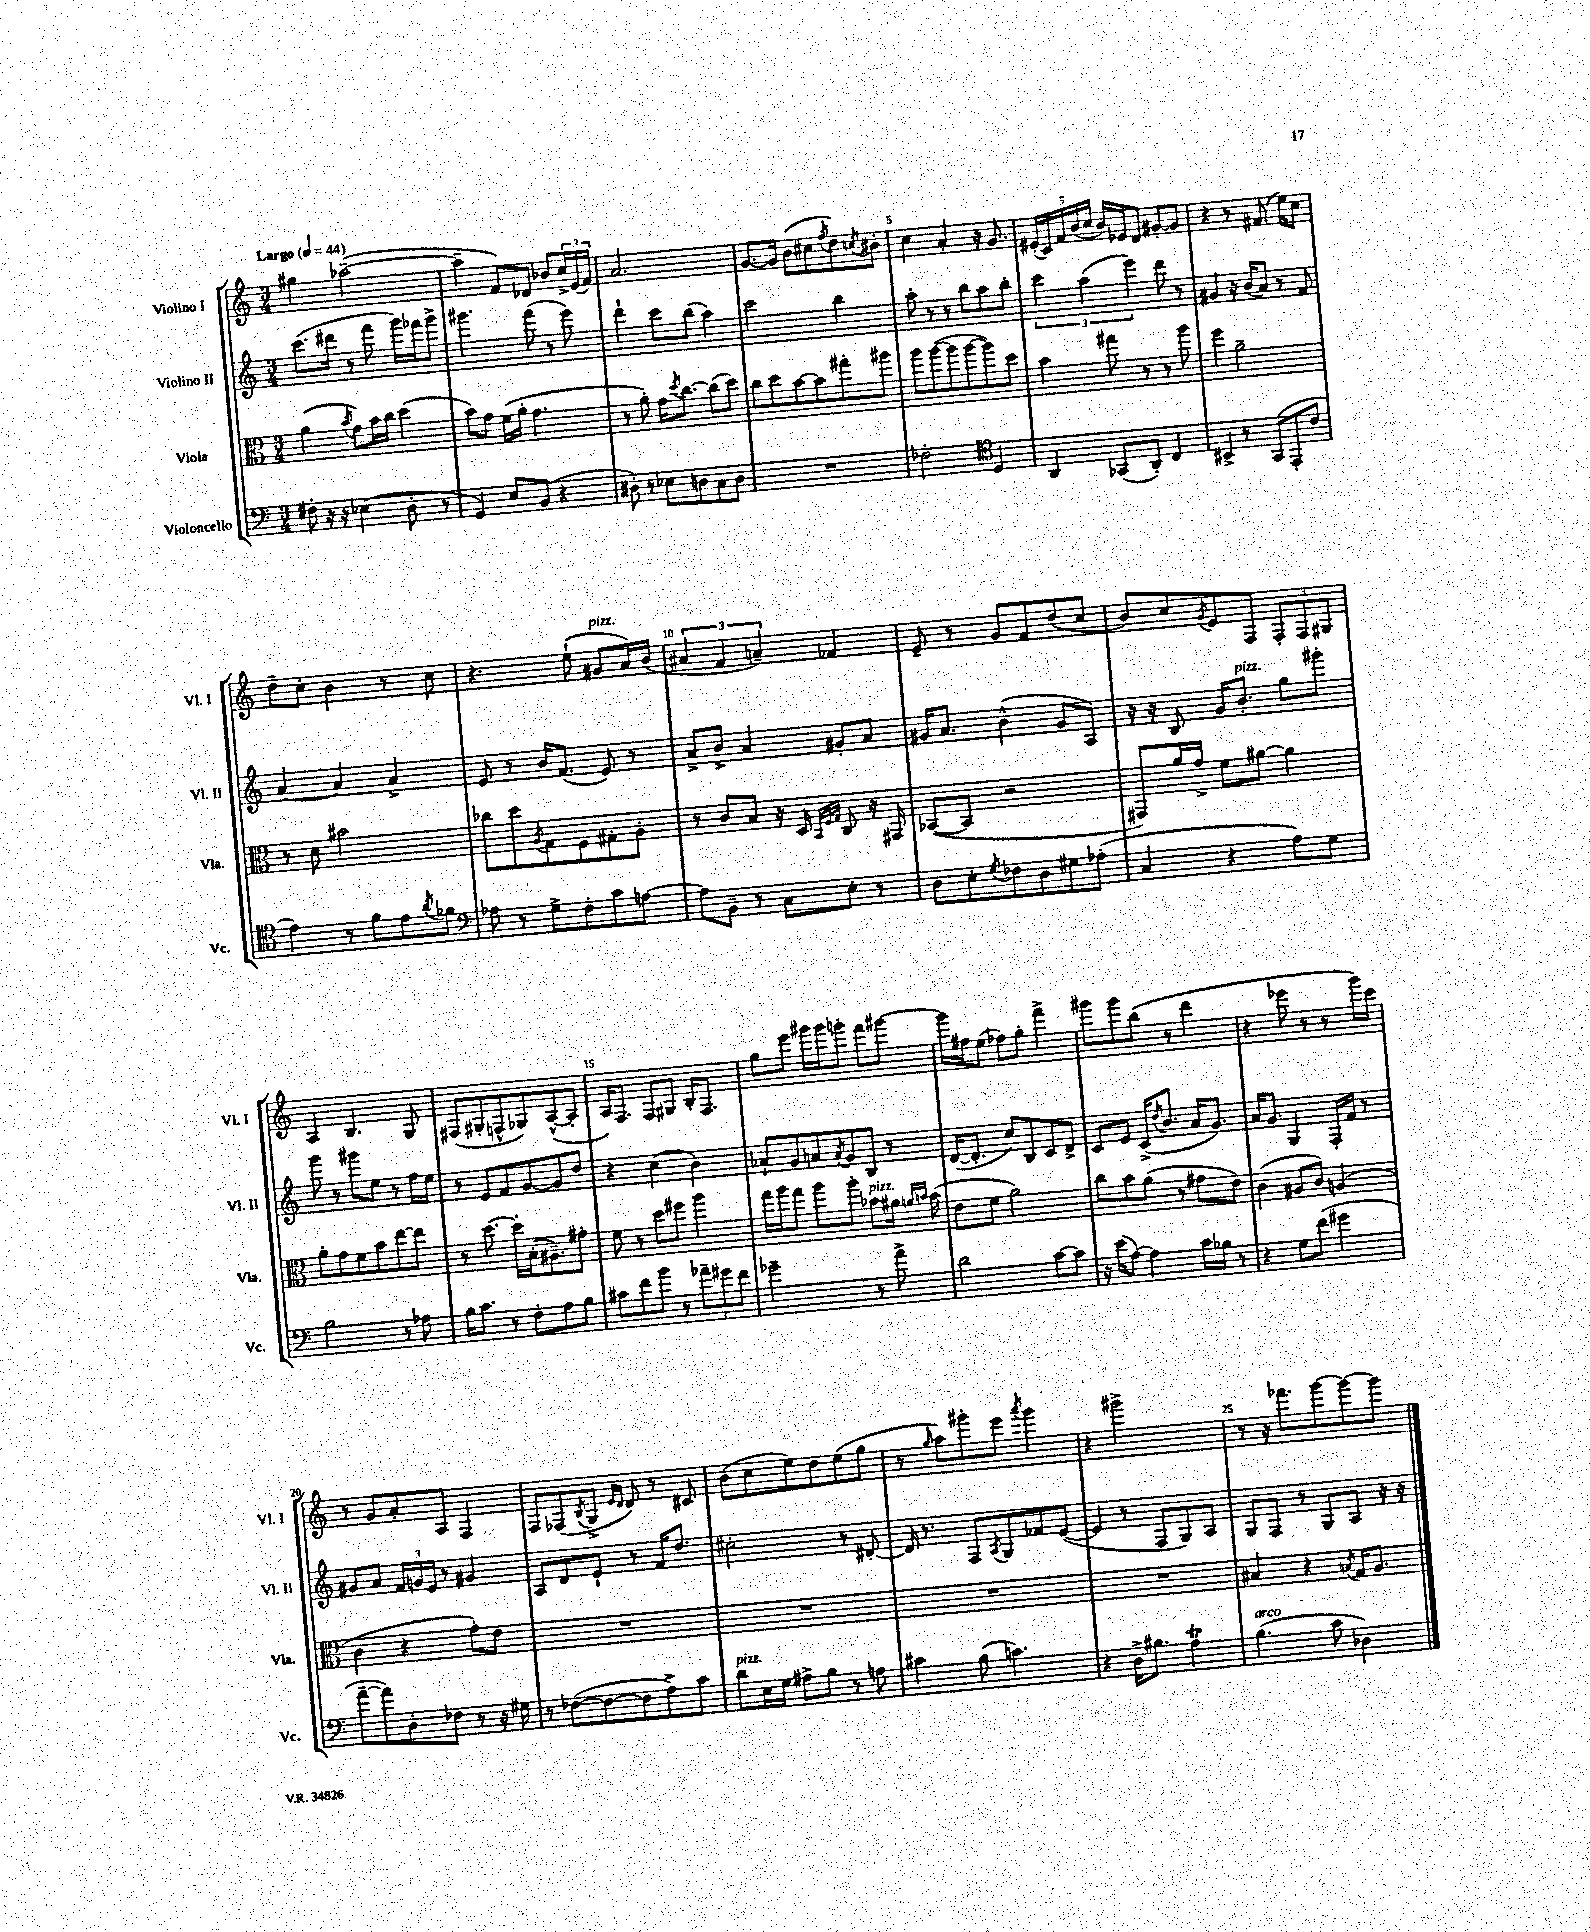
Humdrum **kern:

**kern	**kern	**kern	**kern
*part4	*part3	*part2	*part1
*staff4	*staff3	*staff2	*staff1
*I"Violoncello	*I"Viola	*I"Violino II	*I"Violino I
*I'Vc.	*I'Vla.	*I'Vl. II	*I'Vl. I
*clefF4	*clefC3	*clefG2	*clefG2
*k[]	*k[]	*k[]	*k[]
*M3/4	*M3/4	*M3/4	*M3/4
*MM44	*MM44	*MM44	*MM44
=1	=1	=1	=1
!	!	!	!LO:TX:a:B:t=Largo
8F#X'\	(4a\	(8.ccc\L	4gg#X\
16r	.	.	.
16r	.	16ddd#X\Jk	.
.	8qb/	.	.
(4E-X\	8g\L)	8r	([2aa-X~\
.	16b\L	8fff\	.
.	16cc\JJ	.	.
8D'\	(4dd\	16ggg\LL)	.
.	.	16fff-X\J	.
8r	.	8ggg^\J	.
=2	=2	=2	=2
4GG/)	8b\L)	4.ggg#X\	4aa-~\]
.	8g\J	.	.
8E/L	(16f\LL	.	8f/L)
.	16a'\JJ	.	.
(8BB/J	4.g\	(8fff\	8d-X/J
4r	.	8r	8b-X/L
.	.	8eee\)	24cc^/L
.	.	.	(24e/
.	.	.	24f/JJ)
=3	=3	=3	=3
8D#X'\)	8r	4ddd`\	2.a/
8r	8a'\)	.	.
8E-X\L	16g\KL	8ccc\L	.
.	8qdd/	.	.
.	[8.cc\J	.	.
8Dn\	.	(8bb\J	.
8C\	(8cc\L]	4aa\)	.
8D\J	8dd\J)	.	.
=4	=4	=4	=4
2.r	8cc\L	2ccc\	[8.g/L
.	8dd\	.	.
.	.	.	16g/Jk]
.	[8b\	.	(8b\L
.	8b\]	.	8cc#X\
.	.	.	8qff/
.	8gg#X'\	4bb\	8dd\)
.	.	.	8qccn/
.	8aa#X\J	.	8b#X'\J
=5	=5	=5	=5
2F-X'\	8aa\L	8aa'\	4cc\
.	([8aa\	8r	.
.	8aa\]	8r	4a'/
.	[8aa\	8bb\L	.
*clefC4	*	*	*
4D/	8aa\])	8aa\	16r
.	.	.	8.g/
.	8dd\J	8bb'\J	.
=6	=6	=6	=6
4AA/	4b\	6ccc\	(20e#X'/LL
.	.	.	20c/)
.	.	.	20f/
.	.	.	(20b/
.	.	(6aa\	.
.	.	.	20cc/JJ
(8GG-X/L	8gg#X\	.	16b/LL)
.	.	.	16e-X/J
.	.	6eee\)	.
8AA'/J)	8r	.	8d/J
4C/	8r	8ddd\	[8g#X'/L
.	8aa\	8r	8g#/J]
=7	=7	=7	=7
4BB#X^/	4ff\	4g#X/	4r
8r	2a~\	16r	8r
.	.	(16b/KL	.
(8GG/L	.	8a/J)	(8.f#X/
8EE'/	.	8r	.
.	.	.	16ee\KL)
8c/J	.	8f/	8cc\J
!!LO:LB:g=z
=8	=8	=8	=8
4e\)	8r	[4a/	8dd~\L
.	8d\	.	8cc'\J
8r	2b#X\	4a/]	4b\
8f\L	.	.	.
8e\	.	4a^/	8r
8qa/	.	.	.
8f-X\J	.	.	8cc\
=9	=9	=9	=9
*clefF4	*	*	*
8A-X\	8cc-X\L	8e/	4.r
8r	8dd\	8r	.
.	8qA/	.	.
8G^\L	8G\	16b/KL	.
.	.	(8.f/J	.
8F'\	8F\	.	(8ee`\
!	!	!	!LO:TX:a:i:t=pizz.
8c\	8G#X'\	8e/)	8g#X/L
[8An\J	8A'\J	8r	16a/L)
.	.	.	(16b/JJ
=10	=10	=10	=10
8A\L]	8r	8a^/L	6a#X/
8BB~\J	8c/L	8b^/J	.
.	.	.	6f/
8r	8B/J	4a/	.
.	.	.	6an~/)
8C\L	16r	.	.
.	16D/	.	.
.	32qqBB/LLL	.	.
.	32qqF/	.	.
.	32qqG/JJJ	.	.
8E'\J	8C/	8g#X'/L	4f-X/
8r	16r	8a/J	.
.	16GG#X/	.	.
=11	=11	=11	=11
8D\L	([8BB-X/L	16g#X/KL	8e~/
.	.	8.a/J	.
8E'\	8BB-/J]	.	8r
8qG/	.	.	.
8F-X\	2r	(4b^^\	8g/L
8D\	.	.	8f/
8G#X\	.	8g#/L	(8dd/
(8A-X'\J	.	8A/J)	8cc/J
=12	=12	=12	=12
4C/	8GG#X/L)	16r	8b/L)
.	.	16r	.
.	16a/L	8B/	8cc/
.	16g^/JJ	.	.
.	.	.	8qg/
4r	8f\L	16g/KL	8e/
!	!	!LO:TX:a:i:t=pizz.	!
.	.	8.b'/J	.
.	[8a#X\J	.	8F/J
8A\L)	4a#\]	8gg\L	12F'/L
.	.	.	12F/
8G\J	.	8ggg#X'\J	.
.	.	.	12G#X/J
!!LO:LB:g=z
=13	=13	=13	=13
2B\	8a'\L	8ggg\	4A/
.	8g\	8r	.
.	8f\	8ggg#X\L	4.B/
.	8b\	8ee\J	.
8r	[8ee\	8r	.
8A-X\	8ee\J]	16ff\LL	8G/
.	.	16ee\JJ	.
=14	=14	=14	=14
16B\KL	8r	8r	(8F#X/L
8.c\J	.	.	.
.	[8.dd\	8e/L	8G#X'/
8r	.	8f/	8Fn^^/
.	16dd'\LL]	.	.
8F'\L	(16B'\J	[8g/	8G-X/)
.	8.A#X~\)	.	.
8A\	.	8g/]	([8A^^/
8B\J	8g#X'\J	8dd/J	8A'/J]
=15	=15	=15	=15
8c#X\L	8f\	4r	16A/KL)
.	.	.	8.F/J
8f\	8r	.	.
8b\J	8dd\L	(4cc\	8F/L
8r	8ff#X\J	.	8G#X/J
12a-X~\L	4aa\	4b\)	16B'/KL
.	.	.	8.F/J
12g#X\	.	.	.
12f\J	.	.	.
=16	=16	=16	=16
2g-X~\	16gg\LL	8a-X`/L	8gg\L
.	16aa\J	.	.
.	8gg\J	8g/	8eee\J
.	8aa\L	8an/	16ggg#X\LL
.	.	.	16ggg#\J
.	.	8qa/	.
.	8aa'\J	8g/	8gggn'\J
!	!LO:TX:a:i:t=pizz.	!	!
8r	8b-X\L	8B/J	8fff\L
8a^\	16a#X\Jk	8r	[8ggg#X\J
.	16qqan/LL	.	.
.	16qqbn/JJ	.	.
.	(16b\	.	.
=17	=17	=17	=17
2d\	8e\L	([16d/KL	16ggg#\LL]
.	.	8.d'/J]	16ff#X\J
.	8f\J	.	(8ee\J
.	2a\)	8cc/L)	8ff-X\L)
.	.	8B/	8gg'\J
[8c\L	.	8c/	4fff^\
8c\J]	.	8d^/J	.
=18	=18	=18	=18
16r	8cc\L	8c/L	8ggg#X\L
(16e\KL	.	.	.
[8A\J)	8b\	8e/J	8ggg#\
4A\]	(8a\J	(16c^/KL	(8bb\J
.	.	8qdd/	.
.	.	8.b/J	.
.	8r	.	8r
16c\LL	8g#X\L	16a/KL	4ddd\
16B-X\JJ	.	8.g/J)	.
8r	8e\J)	.	.
=19	=19	=19	=19
4r	(4c\	16a/KL	4r
.	.	8.g/J	.
8G\L	8A#X/L	4G/	8eee-X\
(8f\J	8c/J)	.	8r
4g#X\	(4An/	16F'/LL	8r
.	.	16f/JJ	.
.	.	8r	16ggg\LL)
.	.	.	16ccc\JJ
!!LO:LB:g=z
=20	=20	=20	=20
[8a~\L	4c\	8g#X/L	8r
8a\])	.	8a/J	8g/L
8D'\	4r	24f/LL	8a'/
.	.	24gn/	.
.	.	24e/JJ	.
8F-X\J	.	8r	8A/J
8r	8g'\L)	4g#X/	4F/
16r	8e\J	.	.
16G#X\	.	.	.
=21	=21	=21	=21
8r	2.r	8A/L	8F/L
([8F-X\L	.	8d/	(8F-X/
.	.	.	8qB/
8F-\_	.	8e`/J	8G^/J
.	.	.	16qqe/LL
.	.	.	16qqd/JJ
8F-\]	.	8r	8d/)
8A^\)	.	16f/KL	8r
.	.	8.dd/J	.
8c\J	.	.	8c#X/
=22	=22	=22	=22
!LO:TX:a:i:t=pizz.	!	!	!
8d\L	2.r	2cc#X'\	(8b\L
16E\L	.	.	8cc\
16G\JJ	.	.	.
8A#X^\L	.	.	8ee\)
8B\J	.	.	8dd\
8r	.	8r	(8ee\
8An\	.	[8d#X'/	8gg\J
=23	=23	=23	=23
4c#X\	2.r	16d#/]	8r
.	.	8.r	.
.	.	.	16qqgg/
.	.	.	8aa\L)
(8B\	.	8F/L	8ggg#X'\
.	.	8qA/	.
4.cn\)	.	8G/	8eee\J
.	.	.	8qaaa/
.	.	8f-X/	4ggg#\
.	.	([8e/J	.
=24	=24	=24	=24
4r	2.r	4e/]	4r
16D^\KL	.	8r	2ggg#X^\
8.B#X\J	.	.	.
.	.	8F/L	.
4AT\	.	8G/)	.
.	.	8A/J	.
=25	=25	=25	=25
!LO:TX:a:i:t=arco	!	!	!
(4.B\	4B#X/	8G/L	8r
.	.	8F/J	16r
.	.	.	8.fff-X\L
.	4r	8r	.
8c\	.	8G/L	[8ggg\
.	8qBn/	.	.
4D-X\)	16G/KL	8A/J	8ggg\_
.	8.A/J	.	.
.	.	16r	8ggg\J]
.	.	16r	.
==	==	==	==
*-	*-	*-	*-
